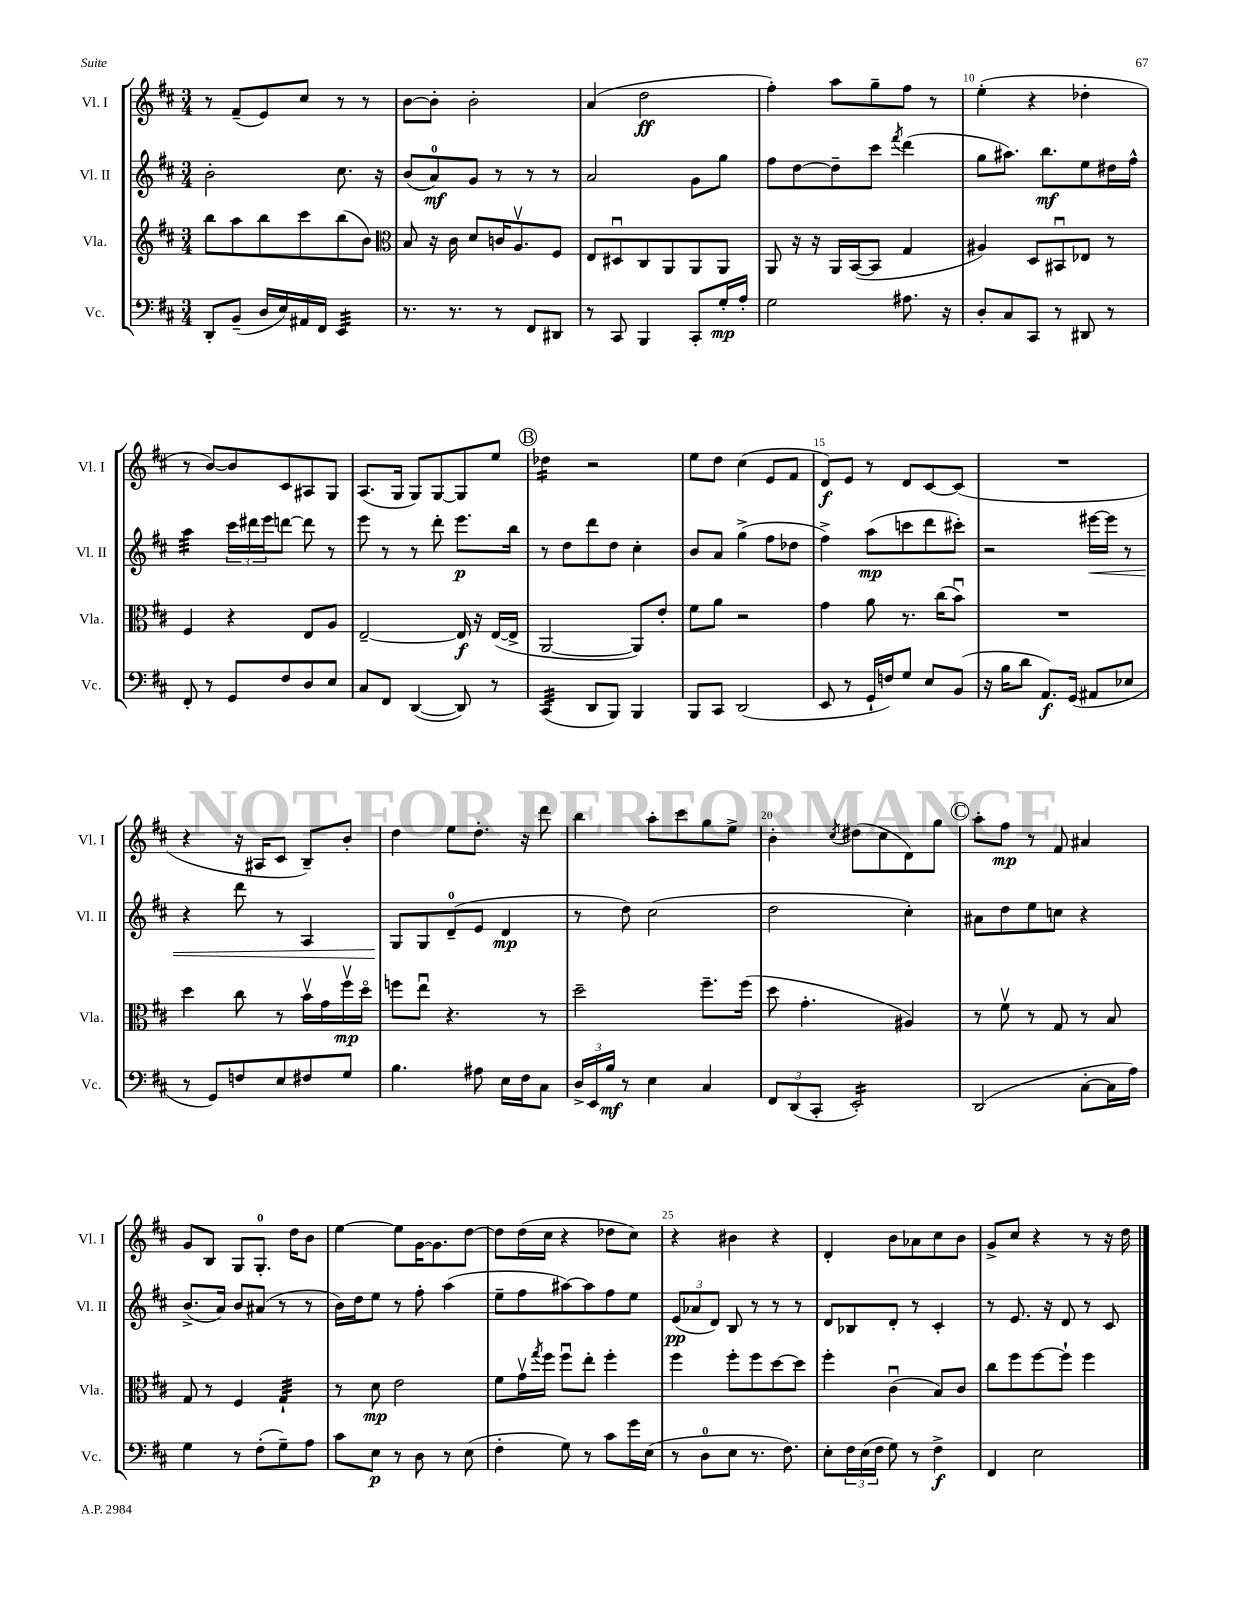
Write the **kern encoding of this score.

**kern	**kern	**kern	**kern
*staff4	*staff3	*staff2	*staff1
*clefF4	*clefG2	*clefG2	*clefG2
*k[f#c#]	*k[f#c#]	*k[f#c#]	*k[f#c#]
*M3/4	*M3/4	*M3/4	*M3/4
8DD'	8bb	2b'	8r
(8BB~	8aa	.	(8f#~
16D	8bb	.	8e)
16E)	.	.	.
16AA#	8ccc#	.	8cc#
16FF#	.	.	.
4EE	(8bb	8.cc#	8r
.	8b)	.	8r
.	.	16r	.
=	=	=	=
*	*clefC3	*	*
8.r	8B	(8b	[8b
.	16r	8a)	8b']
8.r	16c#	.	.
.	8d	8g	2b'
8r	16c	8r	.
.	8.Av	.	.
8FF#	.	8r	.
8DD#	8F#	8r	.
=	=	=	=
8r	8E	2a	(4a
8CC#	8D#u	.	.
4BBB	8C#	.	2dd
.	8AA	.	.
8CC#'	8AA	8g	.
16G'	8AA	8gg	.
16A'	.	.	.
=	=	=	=
2G	8AA	8ff#	4ff#')
.	16r	[8dd	.
.	16r	.	.
.	16AA	8dd~]	8aa
.	([16BB	.	.
.	8BB]	8ccc#	8gg~
.	.	8qfff#	.
8.A#	4G	(4ddd	8ff#
.	.	.	8r
16r	.	.	.
=	=	=	=
8D'	4A#)	8gg	(4ee'
8C#	.	8.aa#)	.
8CC#	8D	.	4r
.	.	8.bb	.
8r	8BB#u	.	.
8DD#	8E-	8ee	4dd-'
8r	8r	16dd#	.
.	.	16ff#^^	.
=	=	=	=
8FF#'	4F#	4aa	8r
8r	.	.	[8b)
8GG	4r	24ccc#	8b]
.	.	24ddd#	.
.	.	24eee	.
8F#	.	[8ddd	8c#
8D	8E	8ddd]	8A#
8E	8A	8r	8G
=	=	=	=
8C#	[2E~	8eee	(8.A
8FF#	.	8r	.
.	.	.	16G
([4DD	.	8r	8G)
.	.	8ddd'	[8G
8DD])	16E]	8.eee	8G]
.	16r	.	.
8r	([16E	.	8ee
.	16E^]	16bb	.
=	=	=	=
(4CC#	[2AA	8r	4dd-
.	.	8dd	.
8DD	.	8ddd	2r
8BBB)	.	8dd	.
4BBB	8AA])	4cc#'	.
.	8e'	.	.
=	=	=	=
8BBB	8f#	8b	8ee
8CC#	8a	8a	8dd
(2DD	2r	(4gg^	(4cc#
.	.	8ff#	8e
.	.	8dd-	8f#
=	=	=	=
8EE	4g	4ff#^)	8d)
8r	.	.	8e
16GG`	8a	(8aa	8r
16F)	.	.	.
8G	8.r	8ccc	8d
8E	.	8ddd	[8c#
.	(16cc#	.	.
(8BB	8bu)	8ccc#')	(8c#]
=	=	=	=
16r	2.r	2r	2.r
16B	.	.	.
8d	.	.	.
8.AA)	.	.	.
(16GG	.	.	.
8AA#	.	[16eee#	.
.	.	16eee#]	.
8E-	.	8r	.
=	=	=	=
8r	4dd	4r	4r
8GG)	.	.	.
8F	8cc#	8ddd	16r
.	.	.	16A#
8E	8r	8r	8c#
8F#	16bv	4A	8B~)
.	16g	.	.
8G	16ff#v	.	8b'
.	16ddo	.	.
=	=	=	=
4.B	8ff	8G	4dd
.	8eeu	8G	.
.	4.r	(8d~	8ee
8A#	.	8e	8.dd'
16E	.	4d	.
16F#	.	.	16r
8C#	8r	.	8ddd
=	=	=	=
24D^	2dd~	8r	4bb
24EE	.	.	.
24B	.	.	.
8r	.	8dd)	.
4E	.	(2cc#	8aa'
.	.	.	8ccc#
4C#	8.ff#~	.	8gg
.	.	.	8ee^
.	(16ff#	.	.
=	=	=	=
12FF#	8dd	2dd	4b'
(12DD	.	.	.
.	4.g'	.	.
12CC#'	.	.	.
.	.	.	8qcc#
2EE')	.	.	(8dd#
.	.	.	8cc#
.	4A#)	4cc#')	8d)
.	.	.	8gg
=	=	=	=
(2DD	8r	8a#	8aa'
.	8f#v	8dd	8ff#
.	8r	8ee	8r
.	8G	8cc	8f#
[8C#'	8r	4r	4a#
16C#]	8B	.	.
16A)	.	.	.
=	=	=	=
4G	8G	(8.b^	8g
.	8r	.	8B
.	.	16a)	.
8r	4F#	8b	8G
(8F#'	.	(8a#	8.G'
8G~)	4G`	8r	.
.	.	.	16dd
8A	.	8r	8b
=	=	=	=
8c#	8r	16b)	[4ee
.	.	16dd	.
8E	8d	8ee	.
8r	2e	8r	8ee]
8D	.	8ff#'	[16g
.	.	.	8.g]
8r	.	(4aa	.
(8E	.	.	[8dd
=	=	=	=
4F#'	8f#	8ee~	8dd]
.	16gv	8ff#	(16dd
.	8qgg	.	.
.	16ff#	.	16cc#
8G)	8ff#u	[8aa#)	4r
8r	8ee'	8aa#]	.
8c#	4ff#'	8ff#	8dd-
16g	.	8ee	8cc#)
(16E	.	.	.
=	=	=	=
8r	4ff#	(12e	4r
.	.	12a-	.
8D	.	.	.
.	.	12d)	.
8E	8ff#'	8B	4b#
8.r	8ff#	8r	.
.	[8dd	8r	4r
8.F#)	.	.	.
.	8dd]	8r	.
=	=	=	=
8E'	4ff#'	8d	4d'
24F#	.	8B-	.
(24E	.	.	.
24F#	.	.	.
8G)	(4c#u	8d'	8b
8r	.	8r	8a-
4F#^	8B)	4c#'	8cc#
.	8c#	.	8b
=	=	=	=
4FF#	8cc#	8r	8g^
.	8ff#	8.e	8cc#
2E	[8ff#	.	4r
.	.	16r	.
.	8ff#`]	8d	.
.	4ff#	8r	8r
.	.	8c#	16r
.	.	.	16dd
==	==	==	==
*-	*-	*-	*-
